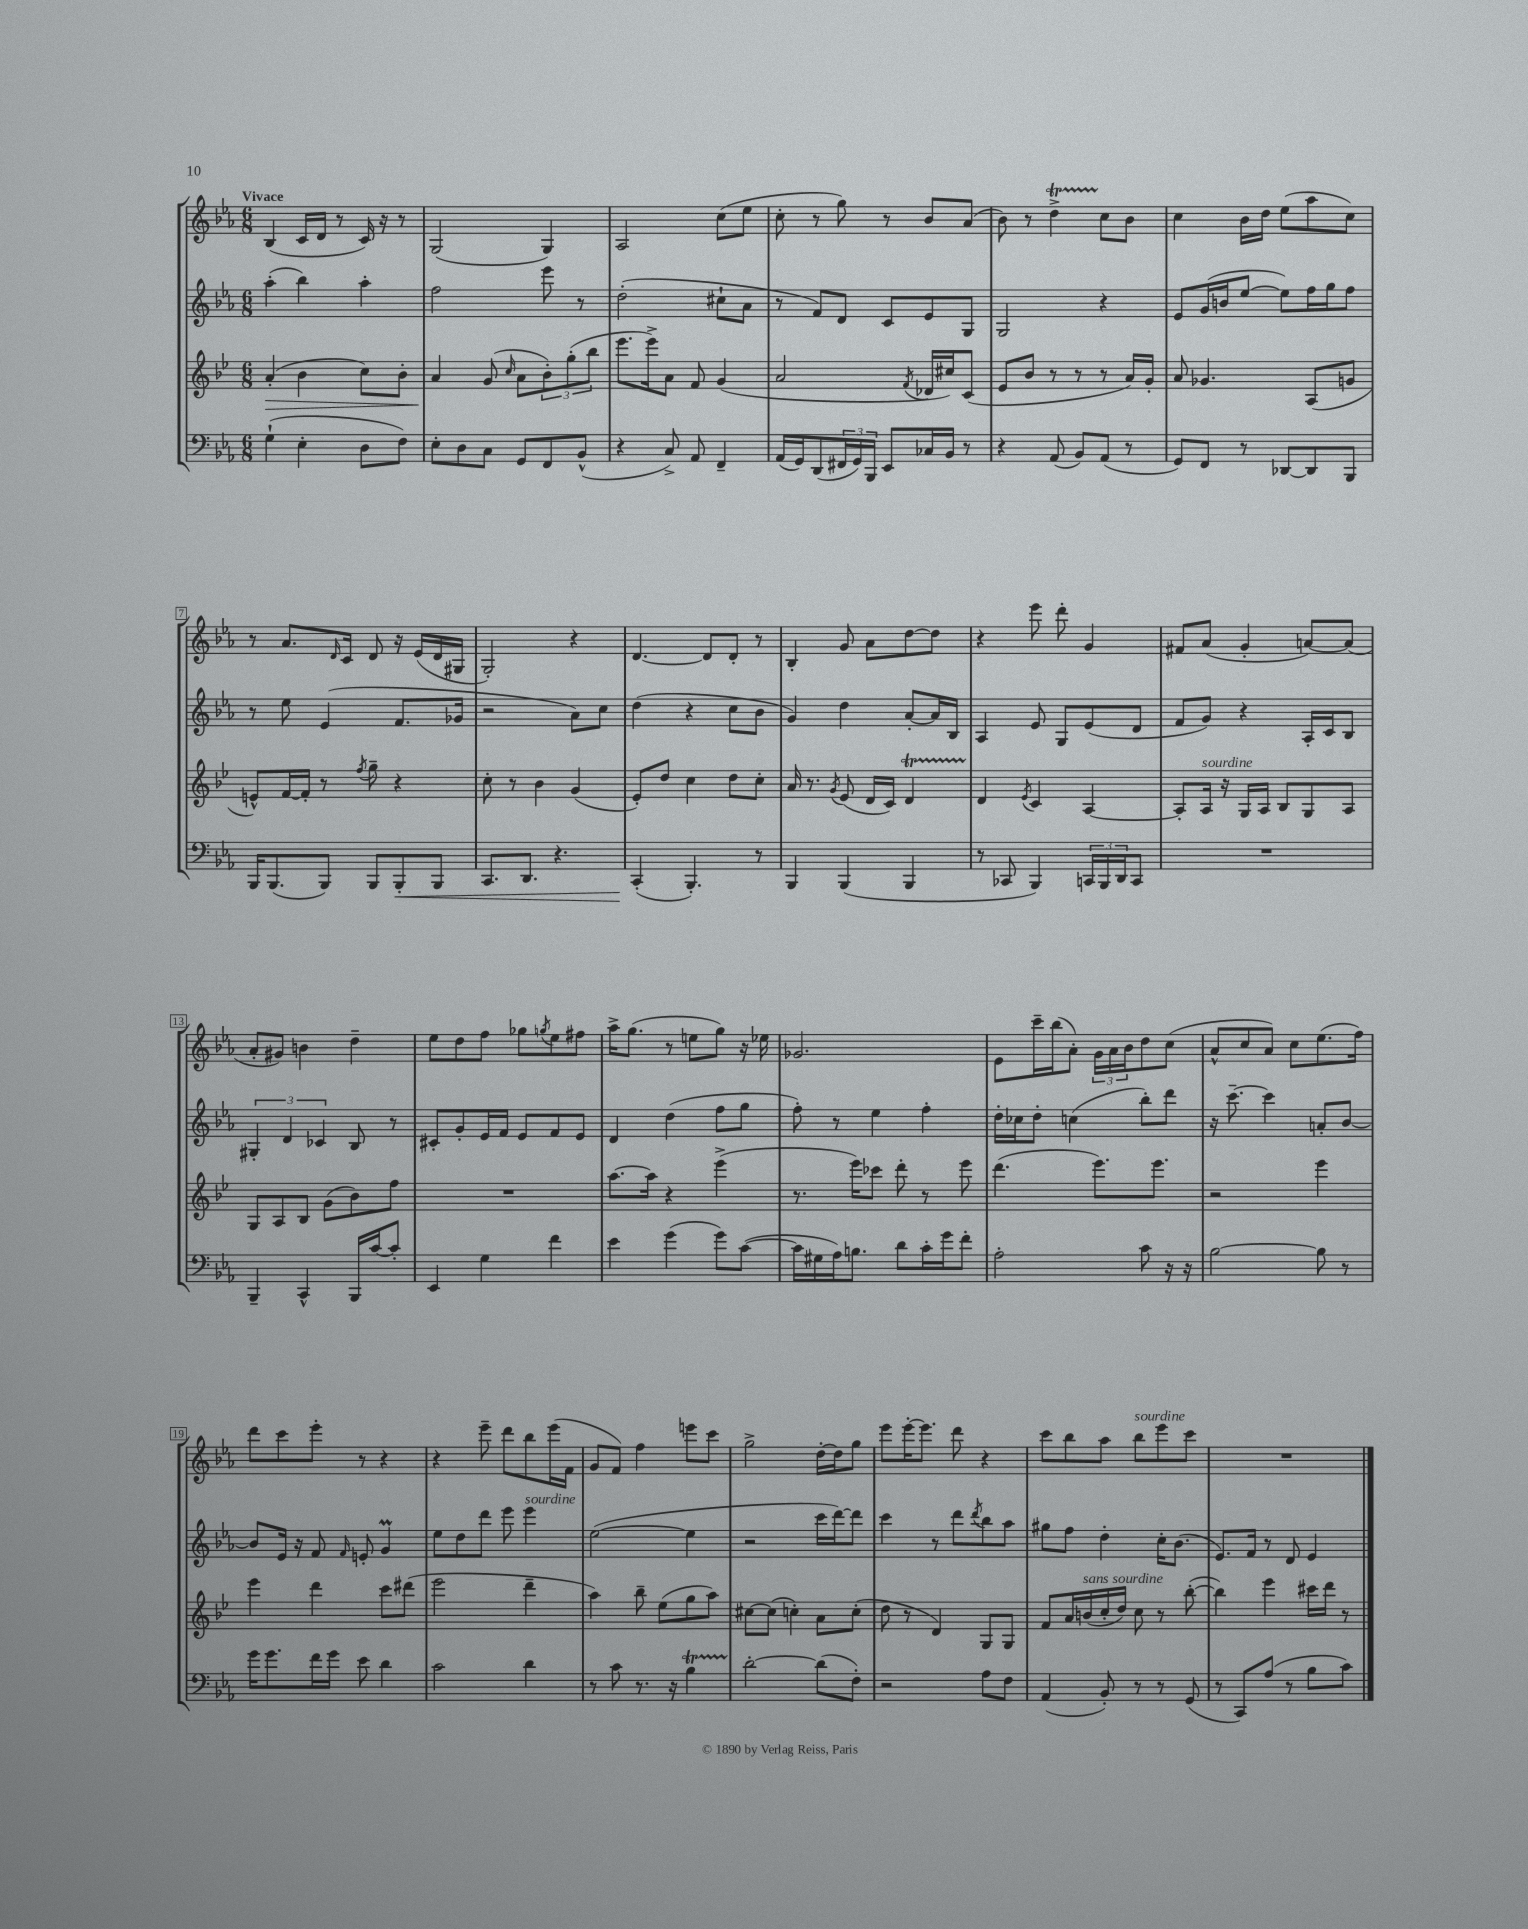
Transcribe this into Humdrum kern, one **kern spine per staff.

**kern	**dynam	**kern	**dynam	**kern	**kern
*part4	*part4	*part3	*part3	*part2	*part1
*staff4	*staff4	*staff3	*staff3	*staff2	*staff1
*clefF4	*	*clefG2	*	*clefG2	*clefG2
*k[b-e-a-]	*	*k[b-e-]	*	*k[b-e-a-]	*k[b-e-a-]
*M6/8	*	*M6/8	*	*M6/8	*M6/8
=1	=1	=1	=1	=1	=1
!	!	!	!	!	!LO:TX:a:B:t=Vivace
!	!	!	!LO:HP:b	!	!
(4G`\	.	(4a'/	>	(4aa-'\	(4B-/
4E-'\	.	4b-\	.	4bb-\)	16c/LL
.	.	.	.	.	16d/JJ
.	.	.	.	.	8r
8D\L	.	8cc\L)	.	4aa-'\	16c/)
.	.	.	.	.	16r
8F\J)	.	8b-'\J	.	.	8r
=2	=2	=2	=2	=2	=2
8E-'\L	.	4a/	.	2ff\	(2G/
8D\	.	.	.	.	.
8C\J	.	(8g/	]	.	.
.	.	16qqcc/	.	.	.
8GG/L	.	8a\L	.	.	.
8FF/	.	12b-'\)	.	8eee-\	4G/)
.	.	(12gg'\	.	.	.
(8BB-^^/J	.	.	.	8r	.
.	.	12bb-\J	.	.	.
=3	=3	=3	=3	=3	=3
4r	.	8.eee-\L	.	(2dd'\	2A-/
.	.	16eee-^\k)	.	.	.
8C^/)	.	8a\J	.	.	.
8AA-/	.	8f/	.	.	.
4FF~/	.	(4g/	.	8cc#X`\L	(8cc\L
.	.	.	.	8a-\J	8ee-\J
=4	=4	=4	=4	=4	=4
(16AA-/LL	.	2a/	.	8r	8cc'\
16GG/J)	.	.	.	.	.
(8DD/	.	.	.	8f/L)	8r
24FF#X/L	.	.	.	8d/J	8gg\)
24GG/)	.	.	.	.	.
24BBB-/JJ	.	.	.	.	.
8EE-/L	.	.	.	8c/L	8r
.	.	8qf/	.	.	.
16C-X/L	.	16d-X/LL	.	8e-/	8b-/L
16BB-/JJ	.	16cc#X/J)	.	.	.
8r	.	(8c/J	.	8G/J	(8a-/J
=5	=5	=5	=5	=5	=5
4r	.	8e-/L	.	2G/	8b-\)
.	.	8b-/J	.	.	8r
(8AA-/	.	8r	.	.	4ddt^\
8BB-/L)	.	8r	.	.	.
(8AA-/J	.	8r	.	4r	8cc\L
8r	.	16a/LL)	.	.	8b-\J
.	.	16g'/JJ	.	.	.
=6	=6	=6	=6	=6	=6
8GG/L)	.	8a/	.	8e-/L	4cc\
8FF/J	.	4.g-X/	.	(16g/L	.
.	.	.	.	16bn/J	.
8r	.	.	.	[8ee-/J	16b-\LL
.	.	.	.	.	16dd\JJ
[8DD-X/L	.	.	.	8ee-\L])	(8ee-\L
8DD-/]	.	(8A/L	.	16ff\L	8aa-\
.	.	.	.	16gg\J	.
8BBB-/J	.	8gn/J	.	8ff\J	8cc\J)
!!LO:LB:g=z
=7	=7	=7	=7	=7	=7
16BBB-/KL	.	8en^^/L)	.	8r	8r
(8.BBB-/	.	.	.	.	.
.	.	[16f/L	.	8ee-\	8.a-/L
.	.	16f'/JJ]	.	.	.
8BBB-/J)	.	8r	.	(4e-/	.
.	.	.	.	.	16qqd/
.	.	.	.	.	16c/Jk
.	.	8qff/	.	.	.
8BBB-/L	.	8gg~\	.	.	8d/
!	!LO:HP:b	!	!	!	!
8BBB-'/	<	4r	.	8.f/L	16r
.	.	.	.	.	(16e-/LL
8BBB-/J	.	.	.	.	16d/
.	.	.	.	16g-X/Jk	16G#X/JJ
=8	=8	=8	=8	=8	=8
8.CC/L	.	8cc'\	.	2r	2G'/)
.	.	8r	.	.	.
8.DD/J	.	.	.	.	.
.	.	4b-\	.	.	.
4.r	.	.	.	.	.
.	.	(4g/	.	8a-\L)	4r
.	.	.	.	8cc\J	.
=9	=9	=9	=9	=9	=9
(4CC'/	.	8e-'/L)	.	(4dd\	[4.d/
.	.	8dd/J	.	.	.
4.BBB-'/)	[	4cc\	.	4r	.
.	.	.	.	.	8d/L]
.	.	8dd\L	.	8cc\L	8d'/J
8r	.	8cc'\J	.	8b-\J	8r
=10	=10	=10	=10	=10	=10
4BBB-/	.	16a/	.	4g/)	4B-'/
.	.	8.r	.	.	.
.	.	8qg/	.	.	.
(4BBB-/	.	(8e-/	.	4dd\	8g/
.	.	16d/LL	.	.	8a-\L
.	.	16c/JJ)	.	.	.
4BBB-/	.	4dt/	.	[8a-'/L	[8dd\
.	.	.	.	16a-/L]	8dd\J]
.	.	.	.	16B-/JJ	.
=11	=11	=11	=11	=11	=11
8r	.	4d/	.	4A-/	4r
8CC-X/	.	.	.	.	.
.	.	8qe-/	.	.	.
4BBB-/)	.	4c/	.	8e-/	8eee-\
.	.	.	.	8G/L	8ddd'\
24CCn/LL	.	[4A/	.	(8e-/	4g/
24BBB-/	.	.	.	.	.
24DD/J	.	.	.	.	.
8CC/J	.	.	.	8d/J	.
=12	=12	=12	=12	=12	=12
2.r	.	8A'/L]	.	8f/L	8f#X/L
!	!	!LO:TX:a:i:t=sourdine	!	!	!
.	.	16A/Jk	.	8g/J)	(8a-/J
.	.	16r	.	.	.
.	.	16G/LL	.	4r	4g'/
.	.	16A/JJ	.	.	.
.	.	8B-/L	.	.	.
.	.	8G/	.	16A-'/LL	[8an/L)
.	.	.	.	16c/J	.
.	.	8A/J	.	8B-/J	(8a/J]
!!LO:LB:g=z
=13	=13	=13	=13	=13	=13
4BBB-~/	.	8G/L	.	6G#X'/	8a-'/L
.	.	8A/	.	.	8g#X/J)
.	.	.	.	6d/	.
4CC^^/	.	8B-/J	.	.	4bn\
.	.	.	.	6c-X/	.
.	.	(8g\L	.	.	.
16BBB-/LL	.	8b-\)	.	8B-/	4dd~\
[16c/J	.	.	.	.	.
8c'/J]	.	8ff\J	.	8r	.
=14	=14	=14	=14	=14	=14
4EE-/	.	2.r	.	8c#X'/L	8ee-\L
.	.	.	.	8g'/	8dd\
4G\	.	.	.	16e-/L	8ff\J
.	.	.	.	16f/JJ	.
.	.	.	.	8e-/L	8gg-X\L
.	.	.	.	.	8qggn/
4f\	.	.	.	8f/	8ee-\
.	.	.	.	8e-/J	8ff#X\J
=15	=15	=15	=15	=15	=15
4e-\	.	[8.aa\L	.	4d/	16aa-^\KL
.	.	.	.	.	(8.gg\J
.	.	16aa\Jk]	.	.	.
(4g\	.	4r	.	(4dd\	8r
.	.	.	.	.	8een\L
8g\L)	.	(4eee-^\	.	8ff\L	8gg\J)
([8c\J	.	.	.	8gg\J	16r
.	.	.	.	.	16ee-X\
=16	=16	=16	=16	=16	=16
16c\LL]	.	8.r	.	8ff'\)	2.g-X/
16G#X\	.	.	.	.	.
16A-\J)	.	.	.	8r	.
8.Bn\J	.	16eee-\KL)	.	.	.
.	.	8ccc-X\J	.	4ee-\	.
8d\L	.	8ddd'\	.	.	.
16c'\L	.	8r	.	4ff'\	.
16g\J	.	.	.	.	.
8f'\J	.	8eee-\	.	.	.
=17	=17	=17	=17	=17	=17
2A-'\	.	(4.ddd\	.	16dd'\LL	8e-\L
.	.	.	.	16cc-X\J	.
.	.	.	.	8dd'\J	16ccc~\L
.	.	.	.	.	(16bb-\J
.	.	.	.	(4ccn\	8a-'\J)
.	.	8.eee-\L)	.	.	24g\LL
.	.	.	.	.	24a-\
.	.	.	.	.	24b-\J
8c\	.	.	.	8bb-'\L)	8dd\
.	.	8.eee-\J	.	.	.
16r	.	.	.	8ddd\J	(8cc\J
16r	.	.	.	.	.
=18	=18	=18	=18	=18	=18
[2B-\	.	2r	.	16r	8a-^^/L
.	.	.	.	[8.ccc~\	.
.	.	.	.	.	8cc/
.	.	.	.	4ccc\]	8a-/J)
.	.	.	.	.	8cc\L
8B-\]	.	4eee-\	.	8an'/L	(8.ee-\
8r	.	.	.	[8b-/J	.
.	.	.	.	.	16ff\Jk)
!!LO:LB:g=z
=19	=19	=19	=19	=19	=19
16g\KL	.	4eee-\	.	8b-/L]	8ddd\L
8.g\	.	.	.	.	.
.	.	.	.	16e-/Jk	8ccc\
.	.	.	.	16r	.
16f\L	.	4ddd\	.	8f/	8eee-'\J
16g\JJ	.	.	.	.	.
.	.	.	.	16qqf/	.
8e-\	.	.	.	8en'/	8r
4d\	.	8ccc\L	.	4gm/	4r
.	.	(8ddd#X\J	.	.	.
=20	=20	=20	=20	=20	=20
2c\	.	2eee-\	.	8ee-\L	4r
.	.	.	.	8dd\	.
.	.	.	.	8ddd\J	8eee-~\
.	.	.	.	8eee-\	8ddd\L
!	!	!	!	!LO:TX:a:i:t=sourdine	!
4d\	.	4ddd~\	.	4eee-\	8bb-\
.	.	.	.	.	(16eee-\L
.	.	.	.	.	16f\JJ
=21	=21	=21	=21	=21	=21
8r	.	4aa\)	.	([2ee-\	8g/L
8c\	.	.	.	.	8f/J)
8.r	.	8bb-~\	.	.	4ff\
.	.	(8ee-\L	.	.	.
16r	.	.	.	.	.
4B-T\	.	8gg\	.	4ee-\]	8eeen\L
.	.	8aa\J)	.	.	8ccc\J
=22	=22	=22	=22	=22	=22
[2d'\	.	[8cc#X\L	.	2r	2gg^\
.	.	(8cc#\J]	.	.	.
.	.	4ccn'\)	.	.	.
(8d\L]	.	8a\L	.	16ccc\LL	[16dd'\LL
.	.	.	.	[16ddd\J)	16dd\J]
8F'\J)	.	(8cc'\J	.	8ddd\J]	8gg\J
=23	=23	=23	=23	=23	=23
2r	.	8dd\	.	4ccc\	8eee-\L
.	.	8r	.	.	[16eee-'\K
.	.	.	.	.	8.eee-\J]
.	.	4d/)	.	8r	.
.	.	.	.	8ddd\L	8ddd\
.	.	.	.	8qddd/	.
8A-\L	.	8G/L	.	8bb-\	4r
8F\J	.	8G/J	.	8aa-\J	.
=24	=24	=24	=24	=24	=24
(4AA-/	.	8f/L	.	8gg#X\L	8ccc\L
.	.	16a/L	.	8ff\J	8bb-\
!	!	!LO:TX:a:i:t=sans sourdine	!	!	!
.	.	(16bn/	.	.	.
8BB-'/)	.	16cc'/	.	4dd'\	8aa-\J
.	.	16dd/JJ)	.	.	.
!	!	!	!	!	!LO:TX:a:i:t=sourdine
8r	.	8cc\	.	.	8bb-\L
8r	.	8r	.	16cc'\KL	8eee-\
.	.	.	.	(8.b-\J	.
(8GG/	.	([8bb-'\	.	.	8ccc\J
=25	=25	=25	=25	=25	=25
8r	.	4bb-\])	.	8.e-/L)	2.r
8CC/L)	.	.	.	.	.
.	.	.	.	16f/Jk	.
(8A-/J	.	4eee-\	.	8r	.
8r	.	.	.	8d/	.
8B-\L	.	16ccc#X\LL	.	4e-/	.
.	.	16ddd\JJ	.	.	.
8c\J)	.	8r	.	.	.
==	==	==	==	==	==
*-	*-	*-	*-	*-	*-
